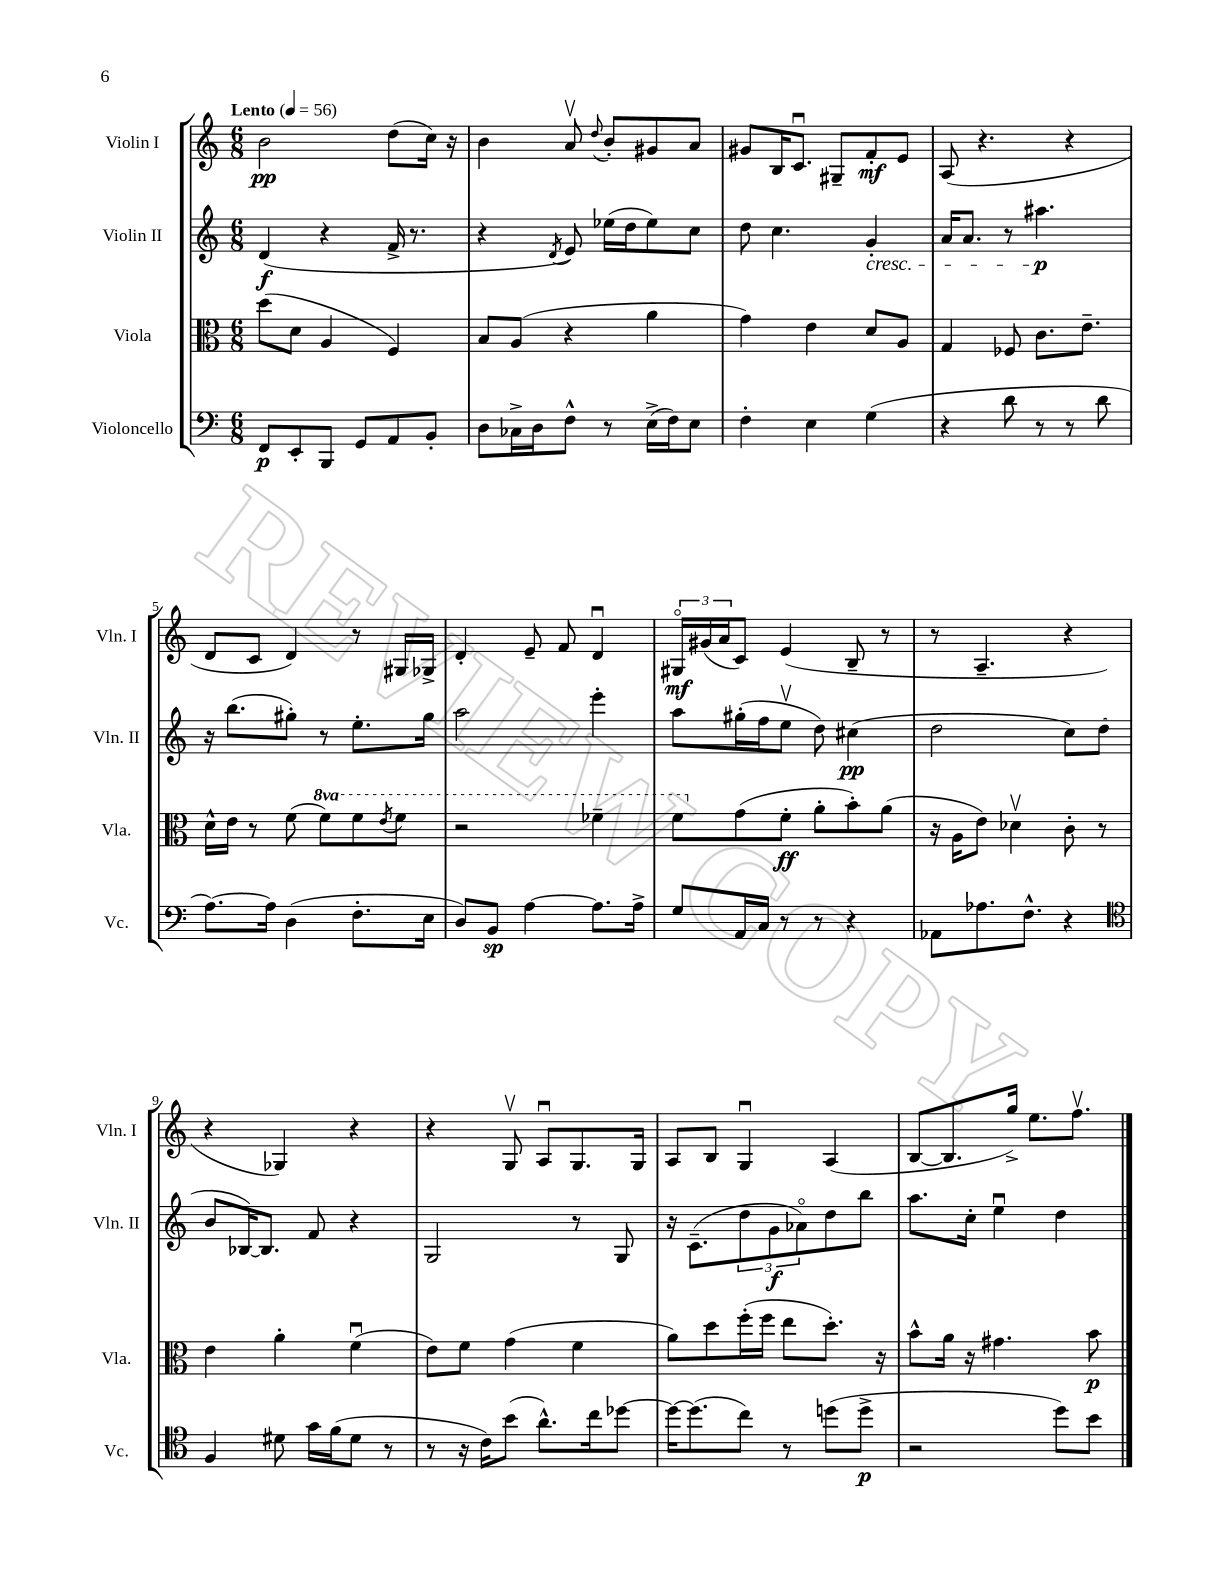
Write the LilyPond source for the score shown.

<<
\new StaffGroup <<
\new Staff = "s0" \with { instrumentName = "Violin I" shortInstrumentName = "Vln. I" } {
    \clef treble \key c \major \numericTimeSignature \time 6/8 \tempo "Lento" 4 = 56
    b'2\pp d''8( c''16) r16 |
    b'4 a'8\upbow \appoggiatura { d''8 } b'8-. gis'8 a'8 |
    gis'8 b16 c'8.\downbow gis8-- f'8-.\mf e'8 |
    a8( r4. r4 |
    d'8 c'8 d'4) r8 gis16 ges16-> |
    d'4-. e'8-- f'8 d'4\downbow |
    \tuplet 3/2 { gis16\flageolet\mf gis'16( a'16 } c'8) e'4( b8-- r8 |
    r8 a4.-- r4 |
    r4 ges4) r4 |
    r4 g8\upbow a8\downbow g8. g16 |
    a8 b8 g4\downbow a4( |
    b8~ b8. g''16->) e''8. f''8.\upbow \bar "|." |
}
\new Staff = "s1" \with { instrumentName = "Violin II" shortInstrumentName = "Vln. II" } {
    \clef treble \key c \major \numericTimeSignature \time 6/8
    d'4\f( r4 f'16-> r8. |
    r4 \acciaccatura { d'8 } e'8) ees''16( d''16 ees''8) c''8 |
    d''8 c''4. g'4-.\cresc |
    a'16 a'8. r8 ais''4.\p\! |
    r16 b''8.( gis''8-.) r8 e''8.-. gis''16 |
    a''2 e'''4-. |
    a''8 gis''16-.( f''16 e''8\upbow d''8) cis''4\pp( |
    d''2 c''8) d''8( |
    b'8 bes16~) bes8. f'8 r4 |
    g2 r8 g8 |
    r16 c'8.--( \tuplet 3/2 { d''8 g'8\f aes'8\flageolet) } d''8 b''8 |
    a''8. c''16-. e''4\downbow d''4 \bar "|." |
}
\new Staff = "s2" \with { instrumentName = "Viola" shortInstrumentName = "Vla." } {
    \clef alto \key c \major \numericTimeSignature \time 6/8 \set Staff.ottavationMarkups = #ottavation-simple-ordinals
    d''8( d'8 a4 f4) |
    b8 a8( r4 a'4 |
    g'4) e'4 d'8 a8 |
    g4 fes8 c'8. e'8.-- |
    d'16-^ e'16 r8 f'8( \ottava #1 f''8) f''8 \acciaccatura { e''8 } f''8 |
    r2 fes''4-- |
    f''8 \ottava #0 g'8( f'8-.\ff a'8-. b'8-.) a'8( |
    r16 a16 e'8) des'4\upbow c'8-. r8 |
    e'4 a'4-. f'4\downbow( |
    e'8) f'8 g'4( f'4 |
    a'8) d''8 f''16-.( f''16 e''8 d''8.-.) r16 |
    b'8-^ a'16 r16 gis'4. b'8\p \bar "|." |
}
\new Staff = "s3" \with { instrumentName = "Violoncello" shortInstrumentName = "Vc." } {
    \clef bass \key c \major \numericTimeSignature \time 6/8
    f,8\p e,8-. b,,8 g,8 a,8 b,8-. |
    d8 ces16-> d16 f8-^ r8 e16->( f16) e8 |
    f4-. e4 g4( |
    r4 d'8 r8 r8 d'8 |
    a8.~) a16 d4( f8.-. e16 |
    d8) b,8\sp a4~ a8. a16-> |
    g8 a,16 c16 r8 r8 r4 |
    aes,8 aes8. f8.-^ r4 |
    \clef tenor f4 dis'8 g'16 f'16( dis'8 r8 |
    r8 r16 c'16) b'8( a'8.-^) c''16 des''8~ |
    des''16~ des''8.( c''8) r8 d''8( d''8->\p |
    r2 d''8) b'8 \bar "|." |
}
>>
>>
